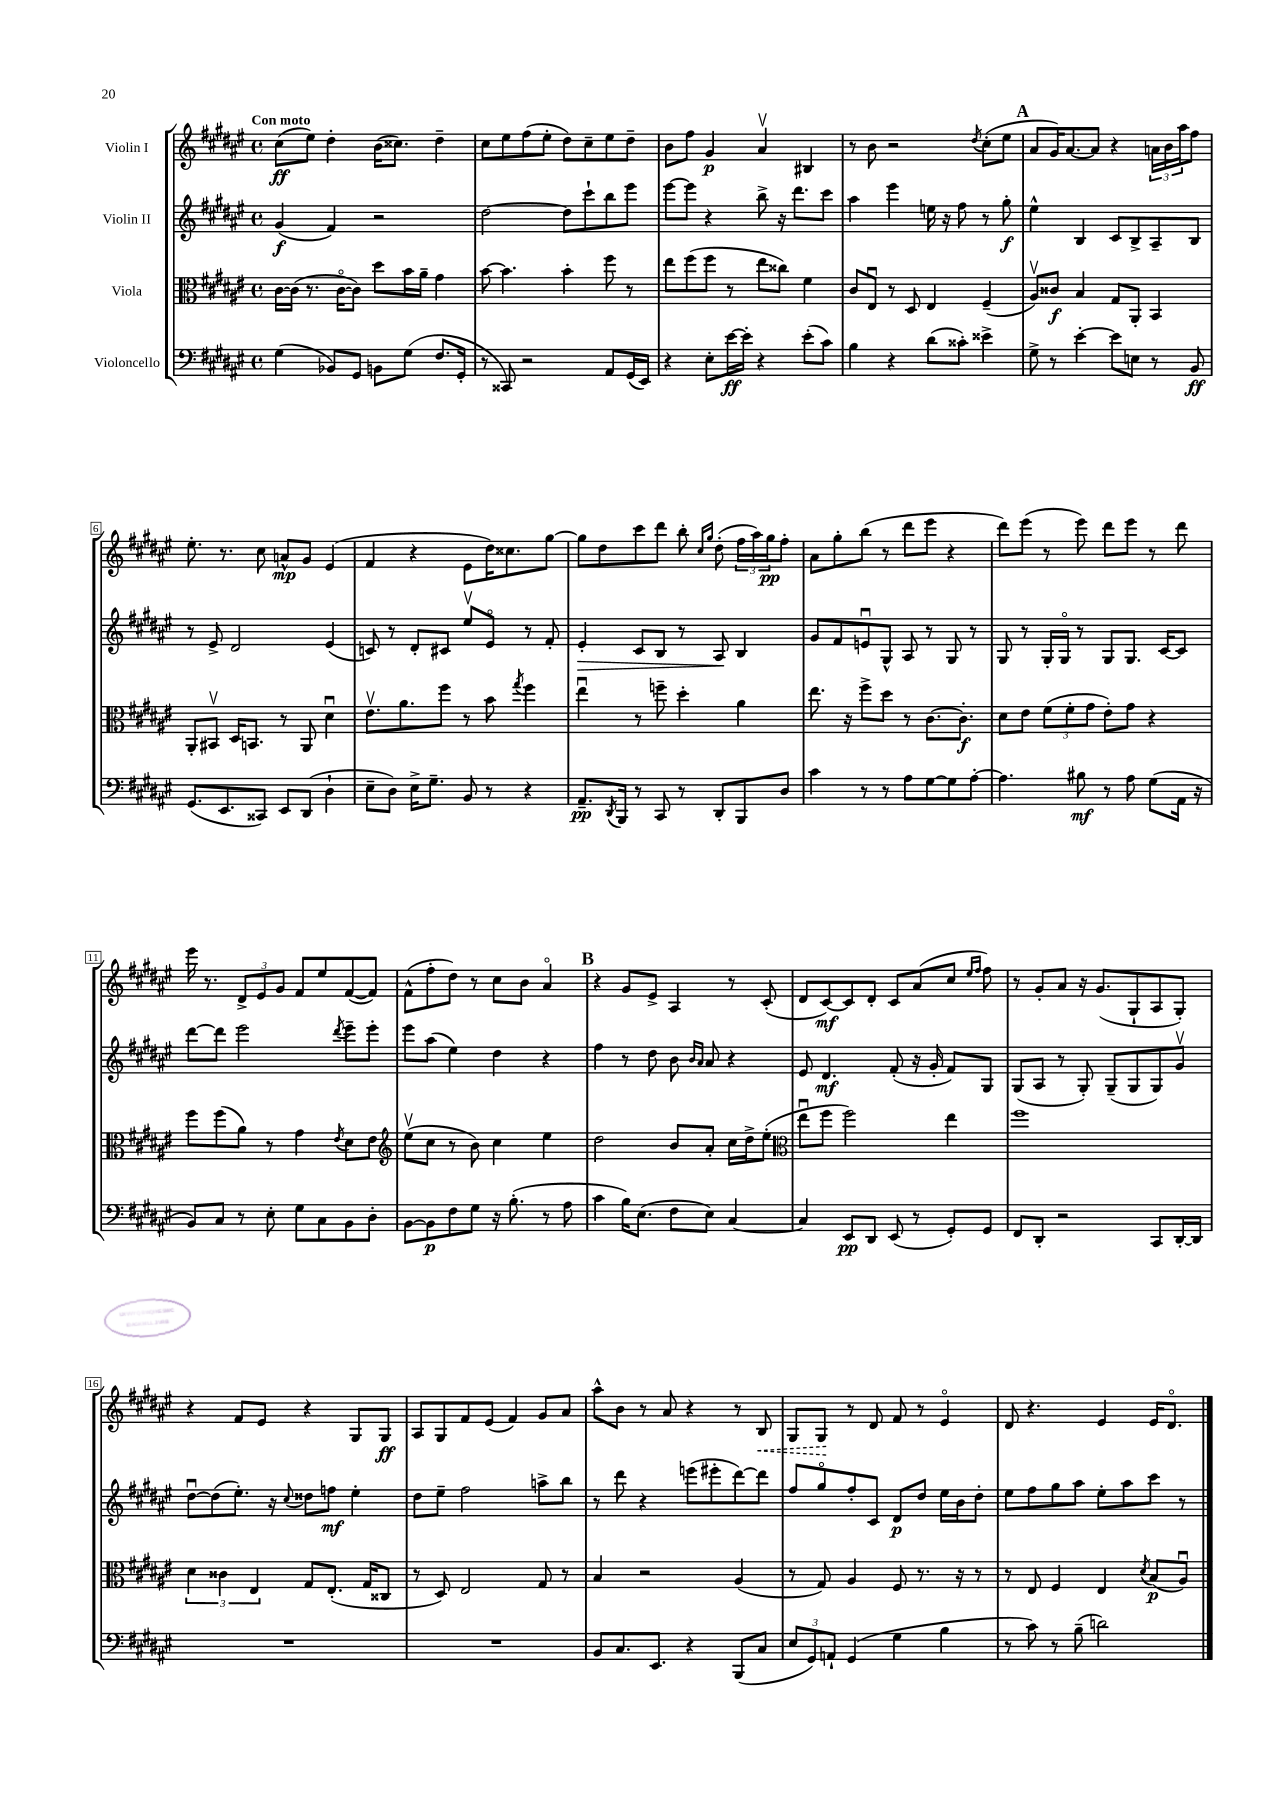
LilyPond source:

<<
\new StaffGroup <<
\new Staff = "s0" \with { instrumentName = "Violin I" } {
    \clef treble \key fis \major \defaultTimeSignature \time 4/4 \tempo "Con moto"
    cis''8\ff( eis''8) dis''4-. b'16( cisis''8.) dis''4-- |
    cis''8 eis''8 fis''8( eis''8-. dis''8) cis''8-- eis''8 dis''8-- |
    b'8 fis''8 gis'4\p ais'4\upbow bis4 |
    r8 b'8 r2 \acciaccatura { dis''8 } cis''8-.( eis''8 |
    \mark \markup { \bold "A" } ais'8 gis'16) ais'8.~ ais'8 r4 \tuplet 3/2 { a'16 b'16 ais''16 } fis''8 |
    eis''8.-. r8. cis''8 a'8-^\mp gis'8 eis'4( |
    fis'4 r4 eis'8 dis''16) cisis''8. gis''8~ |
    gis''8 dis''8 cis'''8 dis'''8 b''8-. \grace { cis''16 gis''16 } dis''8-.( \tuplet 3/2 { fis''16 ais''16) gis''16\pp } fis''8-. |
    ais'8 gis''8-. b''8( r8 dis'''8 eis'''8 r4 |
    dis'''8) eis'''8( r8 eis'''8) dis'''8 eis'''8 r8 dis'''8 |
    eis'''16 r8. \tuplet 3/2 { dis'8-> eis'8 gis'8 } fis'8 eis''8 fis'8~( fis'8) |
    fis'8-^( fis''8-. dis''8) r8 cis''8 b'8 ais'4\flageolet |
    \mark \markup { \bold "B" } r4 gis'8 eis'8-> ais4 r8 cis'8-.( |
    dis'8 cis'8~\mf) cis'8 dis'8-. cis'8 ais'8( cis''8 \grace { eis''16 fis''16 } fis''8) |
    r8 gis'8-. ais'8 r16 gis'8.( gis8-! ais8 gis8-.) |
    r4 fis'8 eis'8 r4 gis8 gis8\ff |
    ais8 gis8 fis'8 eis'8( fis'4) gis'8 ais'8 |
    ais''8-^ b'8 r8 ais'8 r4 r8 \once \override Hairpin.style = #'dashed-line b8\< |
    gis8 gis8\! r8 dis'8 fis'8 r8 eis'4\flageolet |
    dis'8 r4. eis'4 eis'16 dis'8.\flageolet \bar "|." |
}
\new Staff = "s1" \with { instrumentName = "Violin II" } {
    \clef treble \key fis \major \defaultTimeSignature \time 4/4
    gis'4\f( fis'4) r2 |
    dis''2~ dis''8 cis'''8-! b''8 eis'''8 |
    eis'''8~ eis'''8 r4 b''8-> r16 dis'''8. cis'''8 |
    ais''4 eis'''4 e''16 r16 fis''8 r8 gis''8-.\f |
    \mark \markup { \bold "A" } eis''4-^ b4 cis'8 b8-> ais8-- b8 |
    r8 eis'8-> dis'2 eis'4( |
    c'8) r8 dis'8-. cis'8 eis''8\upbow eis'8\flageolet r8 fis'8-. |
    eis'4-.\> cis'8 b8 r8 ais8\! b4 |
    gis'8 fis'8 e'8\downbow gis8-^ ais8 r8 gis8 r8 |
    gis8 r8 gis16-. gis16\flageolet r8 gis8 gis8. cis'16~ cis'8 |
    dis'''8~ dis'''8 eis'''2 \acciaccatura { dis'''8 } eis'''8-- eis'''8-. |
    eis'''8 ais''8( eis''4) dis''4 r4 |
    \mark \markup { \bold "B" } fis''4 r8 dis''8 b'8 \grace { b'16 ais'16 } ais'8 r4 |
    eis'8 dis'4.\mf fis'8-.( r16 gis'16-. fis'8) gis8 |
    gis8( ais8 r8 gis8-.) gis8--( gis8 gis8) gis'8\upbow |
    dis''8~\downbow dis''8( eis''8.-.) r16 \appoggiatura { cis''8 } disis''8 f''8\mf eis''4-. |
    dis''8 eis''8-- fis''2 a''8-> b''8 |
    r8 dis'''8 r4 e'''8( eis'''8-. dis'''8~) dis'''8 |
    fis''8 gis''8\flageolet fis''8-. cis'8 dis'8\p dis''8 eis''16 b'16 dis''8-. |
    eis''8 fis''8 gis''8 ais''8 eis''8-. ais''8 cis'''8 r8 \bar "|." |
}
\new Staff = "s2" \with { instrumentName = "Viola" } {
    \clef alto \key fis \major \defaultTimeSignature \time 4/4
    cis'16~ cis'16( r8. cis'16~\flageolet cis'8) dis''8 b'16 ais'16-- gis'4 |
    b'8~ b'4. b'4-. fis''8 r8 |
    eis''8 fis''8( fis''8 r8 eis''8 cisis''8) fis'4 |
    cis'8 eis8\downbow r8 dis8 eis4 fis4--( |
    \mark \markup { \bold "A" } ais8\upbow) cisis'8\f b4 gis8 ais,8-. b,4 |
    ais,8-. bis,8\upbow dis16 b,8. r8 ais,8 dis'4\downbow |
    eis'8.\upbow ais'8. fis''8 r8 b'8 \acciaccatura { gis''8 } fis''4 |
    eis''4\downbow r8 f''8-- dis''4-. ais'4 |
    eis''8. r16 fis''8-> dis''8 r8 cis'8.~ cis'8.-.\f |
    dis'8 eis'8 \tuplet 3/2 { fis'8( fis'8-. gis'8 } eis'8-.) gis'8 r4 |
    fis''8 fis''8( ais'8) r8 gis'4 \acciaccatura { eis'8 } dis'8 eis'8 |
    \clef treble eis''8\upbow( cis''8 r8 b'8) cis''4 eis''4 |
    \mark \markup { \bold "B" } dis''2 b'8 ais'8-. cis''16 dis''16-> eis''8-.( |
    \clef alto eis''8\downbow fis''8 fis''2) eis''4 |
    fis''1 |
    \tuplet 3/2 { dis'4 cisis'4 eis4 } gis8 eis8.-.( gis16 cisis8 |
    r8 dis8) eis2 gis8 r8 |
    b4 r2 ais4( |
    r8 gis8) ais4 fis8 r8. r16 r8 |
    r8 eis8 fis4 eis4 \acciaccatura { dis'8 } b8\p( ais8\downbow) \bar "|." |
}
\new Staff = "s3" \with { instrumentName = "Violoncello" } {
    \clef bass \key fis \major \defaultTimeSignature \time 4/4
    gis4( bes,8) gis,8 b,8 gis8( fis8. gis,16-. |
    r8 cisis,8) r2 ais,8 gis,16( eis,16) |
    r4 eis8-. eis'16~\ff eis'16-. r4 eis'8-.( cis'8) |
    b4 r4 dis'8( cisis'8-.) eisis'4-> |
    \mark \markup { \bold "A" } gis8-> r8 eis'4~-. eis'8 e8 r8 b,8\ff |
    gis,8.( eis,8. cisis,8) eis,8 dis,8( dis4-! |
    eis8-- dis8) eis16-> gis8.-- b,8 r8 r4 |
    ais,8.--\pp \acciaccatura { dis,8 } b,,16 r8 cis,8 r8 dis,8-. b,,8 dis8 |
    cis'4 r8 r8 ais8 gis8~ gis8 ais8~-. |
    ais4. bis8\mf r8 ais8 gis8( ais,16 r16 |
    b,8) cis8 r8 eis8-. gis8 cis8 b,8 dis8-. |
    b,8~ b,8\p fis8 gis8 r16 b8.-.( r8 ais8 |
    \mark \markup { \bold "B" } cis'4 b16) eis8.( fis8 eis8) cis4~ |
    cis4 eis,8\pp dis,8 eis,8( r8 gis,8-.) gis,8 |
    fis,8 dis,8-. r2 cis,8 dis,16~-. dis,16 |
    R1 |
    R1 |
    b,8 cis8. eis,8. r4 b,,8( cis8 |
    \tuplet 3/2 { eis8 gis,8) a,8-! } gis,4( gis4 b4 |
    r8 cis'8) r8 b8--( d'2) \bar "|." |
}
>>
>>
\layout { \context { \Score \override BarNumber.stencil = #(make-stencil-boxer 0.1 0.3 ly:text-interface::print) } }
